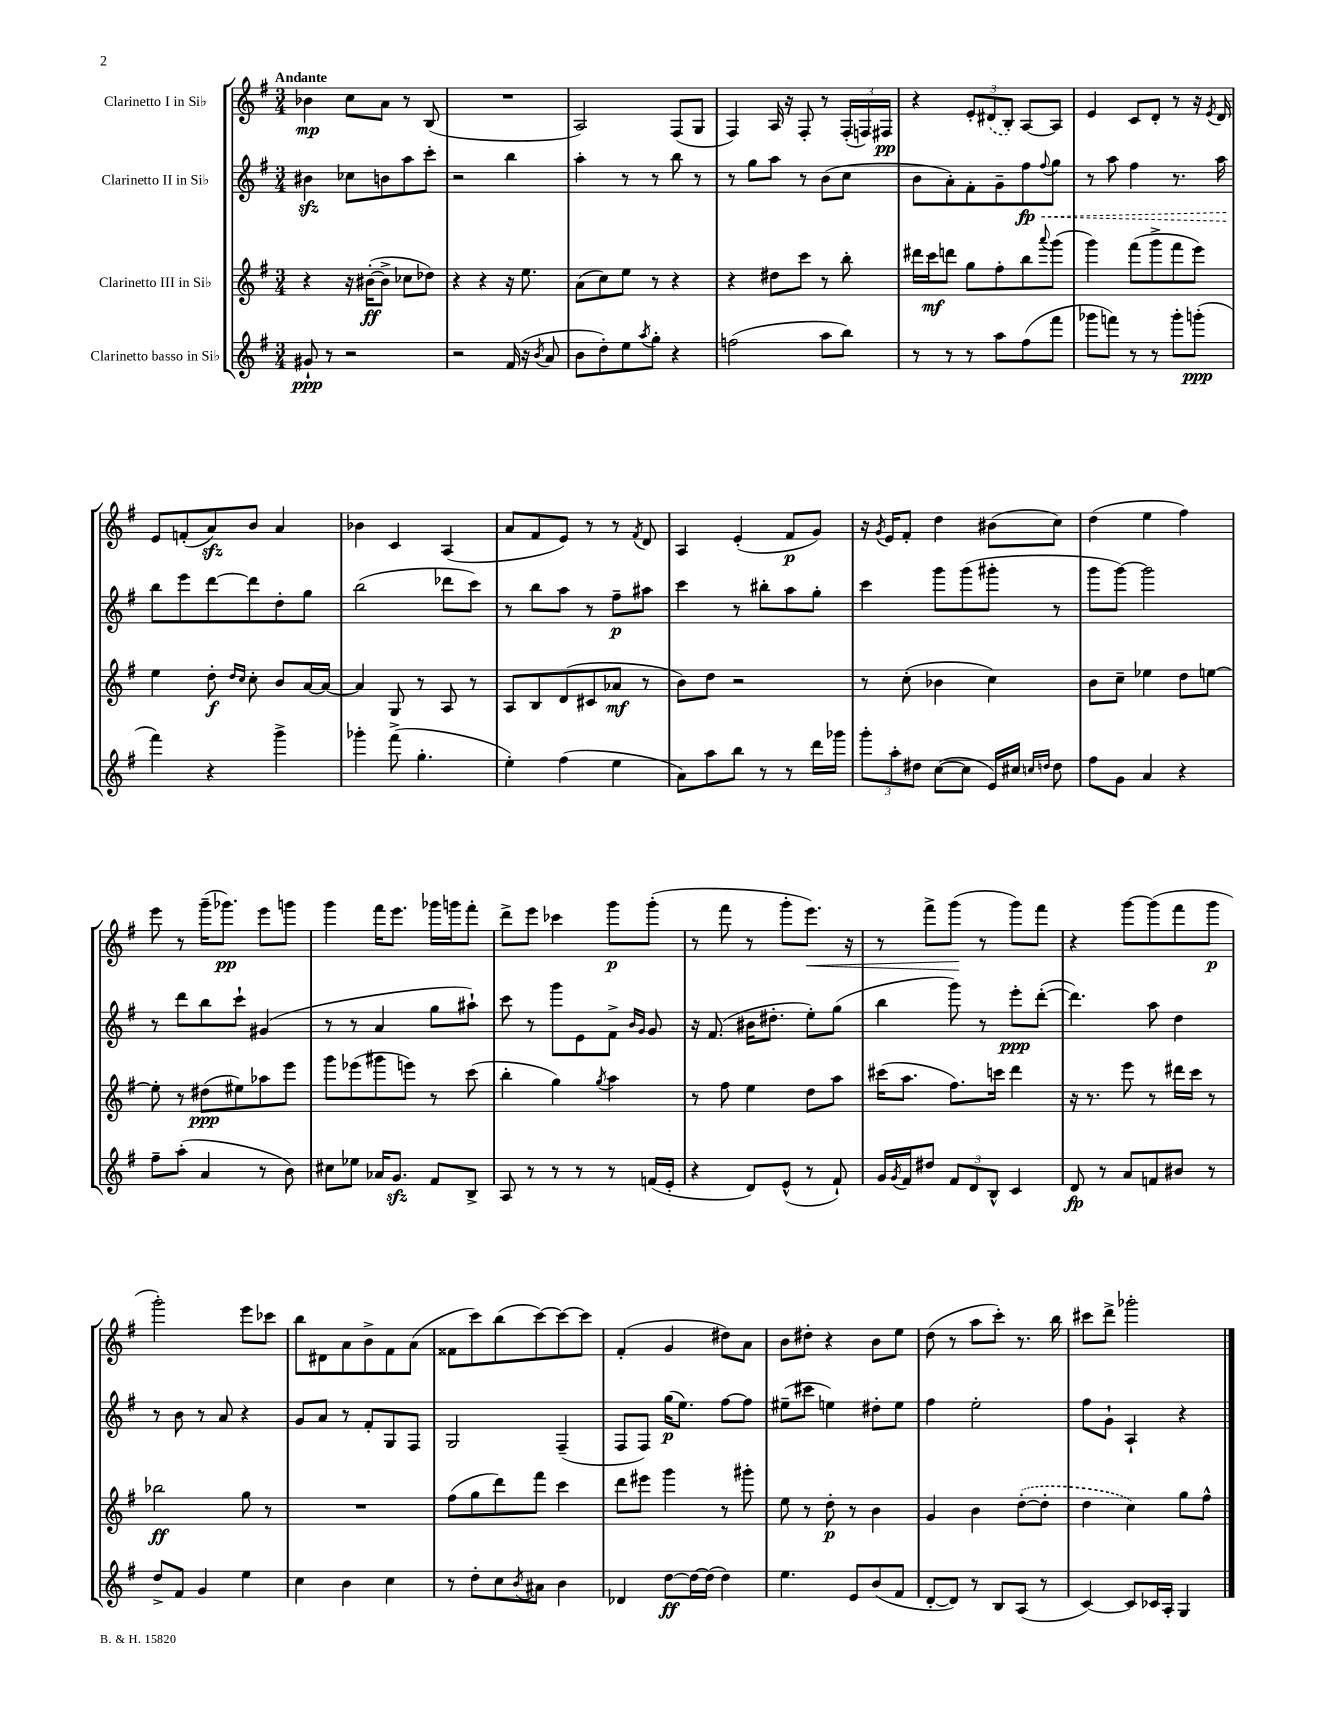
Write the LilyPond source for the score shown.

<<
\new StaffGroup <<
\new Staff = "s0" \with { instrumentName = "Clarinetto I in Sib" } {
    \clef treble \key g \major \numericTimeSignature \time 3/4 \tempo "Andante"
    bes'4\mp c''8 a'8 r8 b8( |
    R2. |
    a2) fis8( g8 |
    fis4) a16 r16 fis8-. r8 \tuplet 3/2 { fis16-.( f16) fis16\pp } |
    r4 \tuplet 3/2 { e'8-. \once \slurDashed dis'8( b8-.) } a8~ a8 |
    e'4 c'8 d'8-. r8 r16 \acciaccatura { e'8 } d'16 |
    e'8 f'8-.( a'8\sfz) b'8 a'4 |
    bes'4 c'4 a4( |
    a'8 fis'8 e'8) r8 r8 \acciaccatura { fis'8 } d'8 |
    a4 e'4-.( fis'8\p g'8) |
    r16 \acciaccatura { g'8 } e'16 fis'8-. d''4 bis'8( c''8) |
    d''4( e''4 fis''4) |
    e'''8 r8 g'''16--( ges'''8.\pp) e'''8 g'''8 |
    g'''4 fis'''16 e'''8. ges'''16 g'''16 fis'''8-. |
    d'''8-> e'''8 ces'''4 g'''8\p g'''8-.( |
    r8 fis'''8 r8 g'''8-. e'''8.\<) r16 |
    r8 fis'''8-> g'''8\!( r8 g'''8) fis'''8 |
    r4 g'''8~ g'''8( fis'''8 g'''8\p |
    g'''2-.) e'''8 ces'''8 |
    b''8 dis'8 a'8 b'8-> fis'8 a'8( |
    fisis'8 c'''8) b''8( c'''8~) c'''8~ c'''8 |
    fis'4-.( g'4 dis''8) a'8 |
    b'8 dis''8-. r4 b'8 e''8 |
    d''8( r8 a''8 c'''8-.) r8. b''16 |
    cis'''8 d'''8-> ges'''2-. \bar "|." |
}
\new Staff = "s1" \with { instrumentName = "Clarinetto II in Sib" } {
    \clef treble \key g \major \numericTimeSignature \time 3/4
    bis'4\sfz ces''8 b'8 a''8 c'''8-. |
    r2 b''4 |
    a''4-. r8 r8 b''8 r8 |
    r8 g''8 a''8 r8 b'8( c''8 |
    b'8 a'8-.) fis'8-. g'8-- \once \override Hairpin.style = #'dashed-line fis''8\fp\< \appoggiatura { fis''8 } g''8 |
    r8 a''8 fis''4 r8. a''16\! |
    b''8 e'''8 d'''8~ d'''8 d''8-. g''8 |
    b''2( des'''8 c'''8) |
    r8 b''8 a''8 r8 fis''8--\p ais''8 |
    c'''4 r8 bis''8-. a''8 g''8-. |
    c'''4 g'''8 g'''8( gis'''8-. r8 |
    g'''8 g'''8~) g'''2 |
    r8 d'''8 b''8 c'''8-! gis'4( |
    r8 r8 a'4 g''8 ais''8-!) |
    c'''8 r8 g'''8 e'8 fis'8-> \grace { b'16 g'16 } g'8 |
    r16 fis'8.( bis'16 dis''8.-. e''8-.) g''8( |
    b''4 g'''8) r8 e'''8-.\ppp d'''8~-.( |
    d'''4.) a''8 d''4 |
    r8 b'8 r8 a'8 r4 |
    g'8 a'8 r8 fis'8-. g8 fis8 |
    g2 fis4--( |
    fis8 fis8) g''16\p( e''8.) fis''8~ fis''8 |
    eis''8--( cis'''8 e''4) dis''8-. e''8 |
    fis''4 e''2-. |
    fis''8 g'8-! a4-! r4 \bar "|." |
}
\new Staff = "s2" \with { instrumentName = "Clarinetto III in Sib" } {
    \clef treble \key g \major \numericTimeSignature \time 3/4
    r4 r16 bis'16~-.\ff( bis'8-> ces''8 des''8) |
    r4 r4 r16 e''8. |
    a'8( c''8) e''8 r8 r4 |
    r4 dis''8 c'''8 r8 b''8-. |
    dis'''16 c'''16\mf d'''8 g''8 fis''8-. b''8 \appoggiatura { a'''8 } g'''8( |
    g'''4) fis'''8( g'''8-> fis'''8 e'''8) |
    e''4 d''8-.\f \grace { d''16 c''16 } c''8-. b'8 a'16~ a'16~ |
    a'4 g8 r8 a8 r8 |
    a8 b8 d'8( cis'8 aes'8\mf r8 |
    b'8) d''8 r2 |
    r8 c''8-.( bes'4 c''4) |
    b'8 c''8-- ees''4 d''8 e''8~ |
    e''8-. r8 dis''8\ppp( eis''8) aes''8 e'''8 |
    g'''8 ees'''8( gis'''8 e'''8) r8 c'''8( |
    b''4-. g''4) \acciaccatura { g''8 } a''4 |
    r8 fis''8 e''4 d''8 a''8 |
    cis'''16( a''8. fis''8.) c'''16 d'''4 |
    r16 r8. e'''8 r8 dis'''16 c'''16 r8 |
    bes''2\ff g''8 r8 |
    R2. |
    fis''8( g''8 d'''8) fis'''8 c'''4 |
    d'''8 eis'''8 g'''4 r8 gis'''8-. |
    e''8 r8 d''8-.\p r8 b'4 |
    g'4 b'4 \once \slurDashed d''8~-.( d''8-. |
    d''4 c''4) g''8 fis''8-^ \bar "|." |
}
\new Staff = "s3" \with { instrumentName = "Clarinetto basso in Sib" } {
    \clef treble \key g \major \numericTimeSignature \time 3/4
    gis'8-!\ppp r8 r2 |
    r2 fis'16( r16 \acciaccatura { b'8 } a'8 |
    b'8 d''8-.) e''8 \acciaccatura { a''8 } g''8-. r4 |
    f''2( a''8 b''8) |
    r8 r8 r8 a''8 fis''8( fis'''8 |
    ges'''8 f'''8) r8 r8 ges'''8-. g'''8-.\ppp( |
    fis'''4) r4 g'''4-> |
    ges'''4-. fis'''8->( g''4.-. |
    e''4-.) fis''4( e''4 |
    a'8) a''8 b''8 r8 r8 d'''16 ges'''16 |
    \tuplet 3/2 { g'''8-. a''8-. dis''8 } c''8~( c''8 e'16) cis''16 \grace { c''16 d''16 } d''8 |
    fis''8 g'8 a'4 r4 |
    fis''8-- a''8-.( a'4 r8 b'8) |
    cis''8 ees''8 aes'16 g'8.\sfz fis'8 b8-> |
    a8 r8 r8 r8 r8 f'16( e'16-. |
    r4 d'8) e'8-^( r8 fis'8-!) |
    g'16 \acciaccatura { g'8 } fis'16 dis''8 \tuplet 3/2 { fis'8 d'8 b8-^ } c'4 |
    d'8\fp r8 a'8 f'8 bis'8 r8 |
    d''8-> fis'8 g'4 e''4 |
    c''4 b'4 c''4 |
    r8 d''8-. c''8 \acciaccatura { b'8 } ais'8 b'4 |
    des'4 d''8~\ff d''16~ d''16( d''4) |
    e''4. e'8 b'8( fis'8 |
    d'8~-. d'8) r8 b8 a8( r8 |
    c'4~) c'8 ces'16 a16-. g4 \bar "|." |
}
>>
>>
\layout { \context { \Score \remove "Bar_number_engraver" } }
